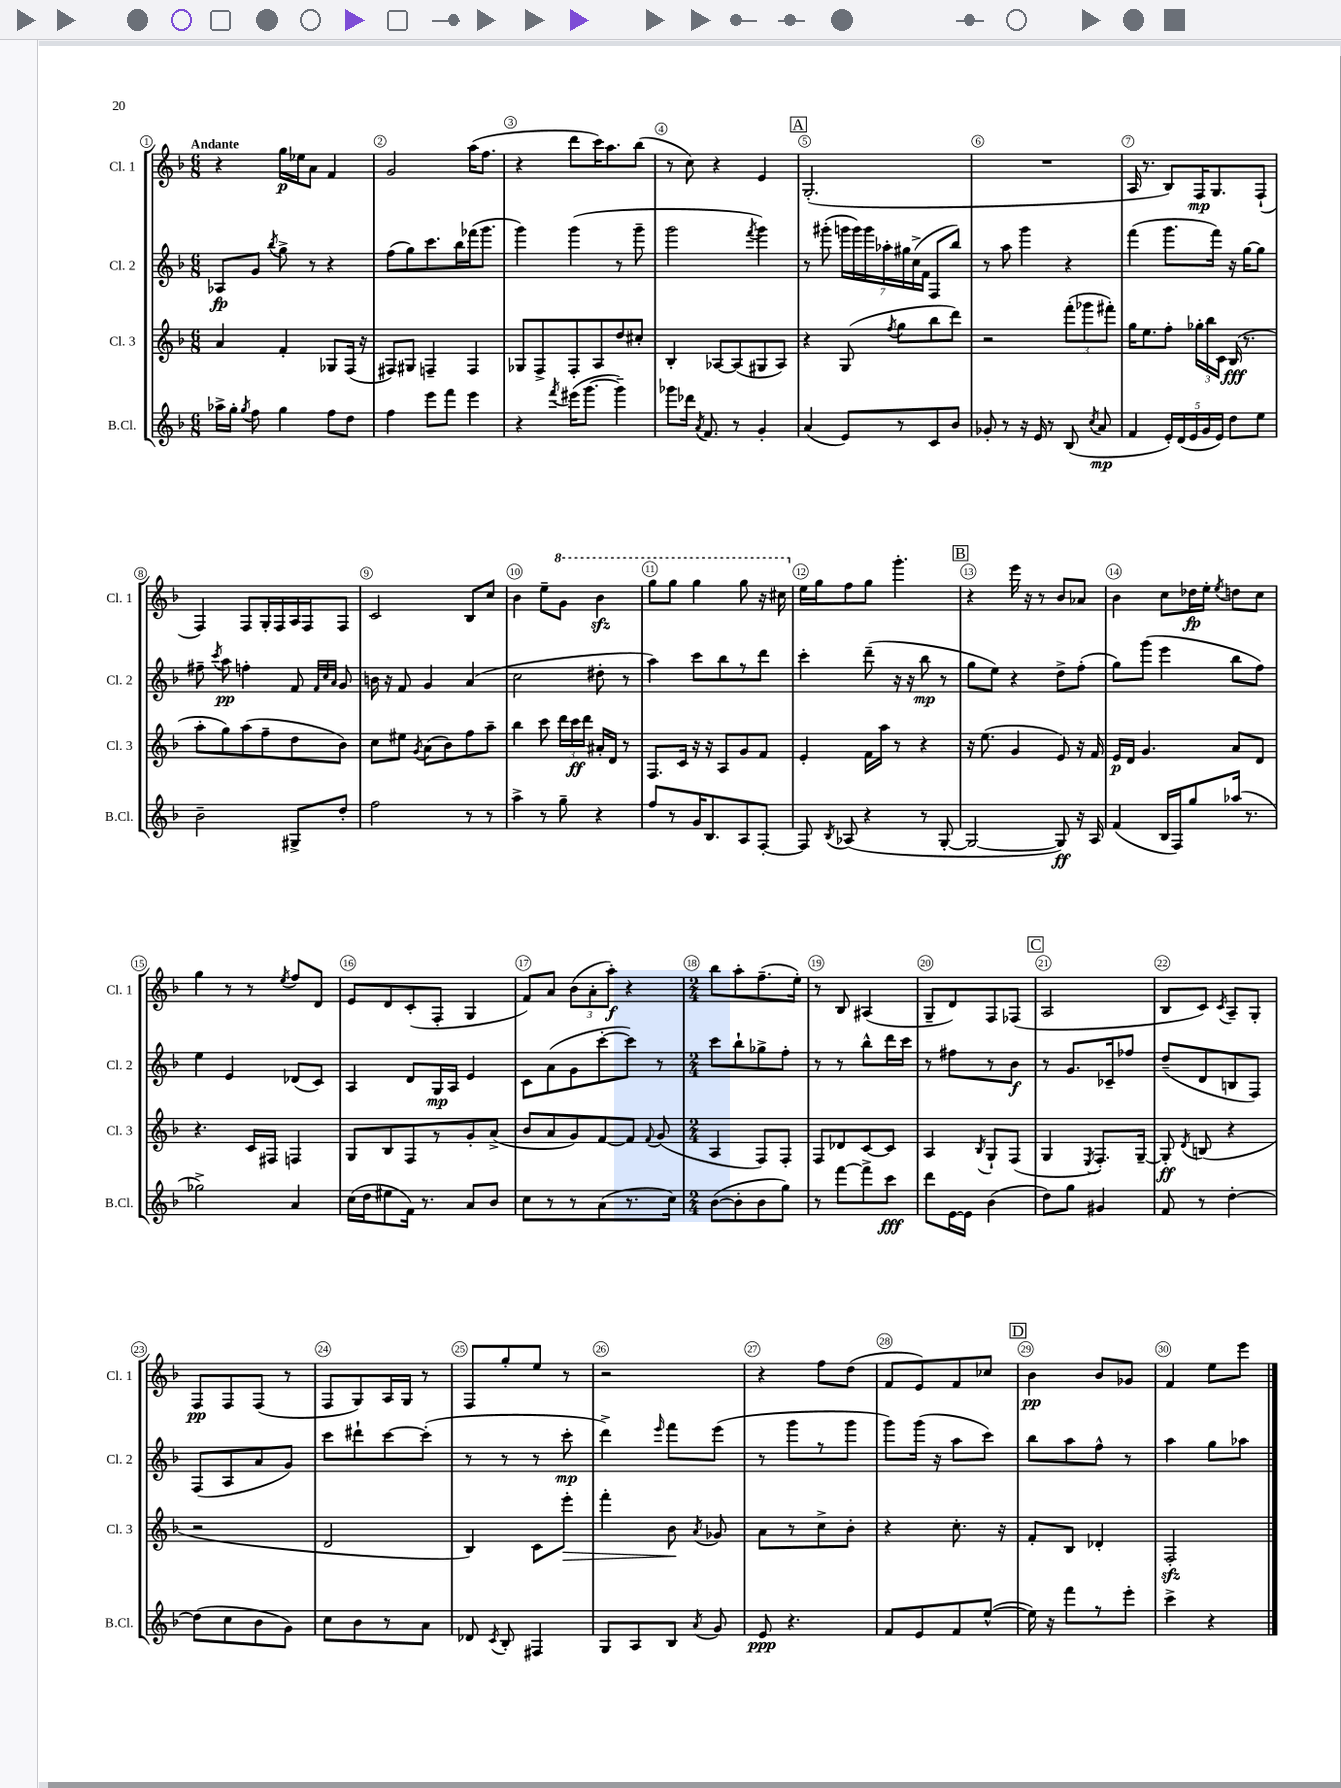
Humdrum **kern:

**kern	**dynam	**kern	**dynam	**kern	**dynam	**kern	**dynam
*part4	*part4	*part3	*part3	*part2	*part2	*part1	*part1
*staff4	*staff4	*staff3	*staff3	*staff2	*staff2	*staff1	*staff1
*I"B.Cl.	*	*I"Cl. 3	*	*I"Cl. 2	*	*I"Cl. 1	*
*I'B.Cl.	*	*I'Cl. 3	*	*I'Cl. 2	*	*I'Cl. 1	*
*clefG2	*	*clefG2	*	*clefG2	*	*clefG2	*
*k[b-]	*	*k[b-]	*	*k[b-]	*	*k[b-]	*
*M6/8	*	*M6/8	*	*M6/8	*	*M6/8	*
=1	=1	=1	=1	=1	=1	=1	=1
!	!	!	!	!	!	!LO:TX:a:B:t=Andante	!
16aa-X^\LL	.	4a/	.	8A-X/L	fp	4r	.
16gg'\JJ	.	.	.	.	.	.	.
8qgg/	.	.	.	.	.	.	.
8ff\	.	.	.	8g/J	.	.	.
.	.	.	.	8qbb-/	.	.	.
4gg\	.	4f'/	.	8gg^\	.	16gg\LL	p
.	.	.	.	.	.	16ee-X\J	.
.	.	.	.	8r	.	8a\J	.
8ff\L	.	8G-X/L	.	4r	.	4f/	.
8dd\J	.	(16F/Jk	.	.	.	.	.
.	.	16r	.	.	.	.	.
=2	=2	=2	=2	=2	=2	=2	=2
4ff\	.	8F#X/L)	.	(8ff\L	.	2g/	.
.	.	8G#X/J	.	8gg\)	.	.	.
8eee\L	.	4Fn~/	.	8.ccc\	.	.	.
8fff\J	.	.	.	.	.	.	.
.	.	.	.	16bb-\L	.	.	.
4eee\	.	4F/	.	(16fff-X\J	.	(16aa\KL	.
.	.	.	.	8.ggg\J	.	8.ff\J	.
=3	=3	=3	=3	=3	=3	=3	=3
4r	.	8G-X/L	.	4ggg\)	.	4r	.
.	.	8F^/	.	.	.	.	.
8qfff/	.	.	.	.	.	.	.
(16eee#X\KL	.	8F'/	.	(4ggg\	.	8ddd\L	.
[8.ggg\J	.	.	.	.	.	.	.
.	.	8A/	.	.	.	16ccc\K)	.
.	.	.	.	.	.	8.aa\	.
4ggg~\])	.	8dd/	.	8r	.	.	.
.	.	8cc#X'/J	.	8ggg~\	.	(8bb-\J	.
=4	=4	=4	=4	=4	=4	=4	=4
8ggg-X\L	.	4B-'/	.	2ggg\	.	8r	.
16ddd-X\Jk	.	.	.	.	.	8cc\)	.
8qa/	.	.	.	.	.	.	.
8.f/	.	.	.	.	.	.	.
.	.	[8A-X/L	.	.	.	4r	.
8r	.	(8A-/]	.	.	.	.	.
.	.	.	.	8qfff/	.	.	.
4g'/	.	8G#X/	.	4ggg\)	.	4e/	.
.	.	8A-/J)	.	.	.	.	.
!!LO:REH:place=s1:t=A
=5	=5	=5	=5	=5	=5	=5	=5
(4a/	.	4r	.	8r	.	(2.G'/	.
.	.	.	.	(8ggg#X'\	.	.	.
8e/L)	.	(8G/	.	28gggn\LL	.	.	.
.	.	.	.	28ggg\)	.	.	.
.	.	.	.	28ggg\	.	.	.
.	.	.	.	28aa-X'\	.	.	.
.	.	8qff/	.	.	.	.	.
8r	.	8gg\L	.	.	.	.	.
.	.	.	.	28gg#X\	.	.	.
.	.	.	.	(28cc^\	.	.	.
.	.	.	.	28f\JJ	.	.	.
8c/	.	8bb-\	.	8F/L	.	.	.
8b-/J	.	8ddd\J)	.	8bb-/J)	.	.	.
=6	=6	=6	=6	=6	=6	=6	=6
8g-X'/	.	2r	.	8r	.	2.r	.
8r	.	.	.	8aa\	.	.	.
16r	.	.	.	4ggg\	.	.	.
16e/	.	.	.	.	.	.	.
8r	.	.	.	.	.	.	.
(8B-/	.	(12fff'\L	.	4r	.	.	.
.	.	12ggg-X\	.	.	.	.	.
8qcc/	.	.	.	.	.	.	.
8a/	mp	.	.	.	.	.	.
.	.	12fff#X'\J)	.	.	.	.	.
=7	=7	=7	=7	=7	=7	=7	=7
4f/	.	16gg\KL	.	(4fff\	.	16A/	.
.	.	8.ee\	.	.	.	8.r	.
20e'/LL)	.	8ff'\J	.	8.ggg\L	.	8B-/L)	.
(20d/	.	.	.	.	.	.	.
20e/	.	.	.	.	.	.	.
.	.	24gg-X'\LL	.	.	.	16F/K	mp
20g/	.	.	.	.	.	.	.
.	.	24bb-\	.	.	.	.	.
.	.	.	.	16fff\Jk)	.	8.G/	.
20e/JJ)	.	.	.	.	.	.	.
.	.	24c\JJ	.	.	.	.	.
8dd\L	.	(16B-/	fff	16r	.	.	.
.	.	8.r	.	[16gg\KL	.	.	.
8ee\J	.	.	.	8gg\J]	.	(8F`/J	.
!!LO:LB:g=z
=8	=8	=8	=8	=8	=8	=8	=8
2b-~\	.	8aa'\L	.	8ff#X~\	.	4F/)	.
.	.	.	.	8qccc/	.	.	.
.	.	8gg\)	.	8aa\	pp	.	.
.	.	(8aa\	.	4ffn'\	.	8F/L	.
.	.	8ff~\	.	.	.	16G'/L	.
.	.	.	.	.	.	16F/	.
8G#X^/L	.	8dd\	.	8f/	.	16A/	.
.	.	.	.	.	.	16F/J	.
.	.	.	.	32qqf/LLL	.	.	.
.	.	.	.	32qqcc/	.	.	.
.	.	.	.	32qqa/JJJ	.	.	.
8dd'/J	.	8b-\J)	.	8g/	.	8F/J	.
=9	=9	=9	=9	=9	=9	=9	=9
2ff\	.	8cc\L	.	16bn\	.	2c/	.
.	.	.	.	16r	.	.	.
.	.	8ee#X\J	.	8f/	.	.	.
.	.	8qg/	.	.	.	.	.
.	.	(8a\L	.	4g/	.	.	.
.	.	8b-\)	.	.	.	.	.
8r	.	8ff\	.	(4a/	.	8B-/L	.
8r	.	8aa~\J	.	.	.	8cc/J	.
=10	=10	=10	=10	=10	=10	=10	=10
4aa^\	.	4bb-\	.	2cc\	.	4b-\	.
8r	.	8ccc\	.	.	.	8ee~\L	.
*	*	*	*	*	*	*8va	*
8gg~\	.	24ddd\LL	.	.	.	8gg\J	.
.	.	24ccc\	ff	.	.	.	.
.	.	24ddd\JJ	.	.	.	.	.
4r	.	16a#X'/LL	.	8dd#X'\	.	4bb-zz\	.
.	.	16d/JJ	.	.	.	.	.
.	.	8r	.	8r	.	.	.
=11	=11	=11	=11	=11	=11	=11	=11
8ff/L	.	8.F/L	.	4aa\)	.	8ggg\L	.
8r	.	.	.	.	.	8ggg\J	.
.	.	16c/Jk	.	.	.	.	.
16g/K	.	16r	.	8ccc\L	.	4ggg\	.
8.B-/	.	16r	.	.	.	.	.
.	.	8A/L	.	8bb-\	.	.	.
8A/	.	8g/	.	8r	.	8ggg\	.
[8F'/J	.	8f/J	.	8ddd\J	.	16r	.
.	.	.	.	.	.	16ccc#X\	.
=12	=12	=12	=12	=12	=12	=12	=12
*	*	*	*	*	*	*X8va	*
8F/]	.	4e'/	.	4ccc'\	.	16ee\LL	.
.	.	.	.	.	.	16gg\J	.
8qB-/	.	.	.	.	.	.	.
(8A-X/	.	.	.	.	.	8ff\	.
4r	.	16f\LL	.	(8ddd~\	.	8gg\J	.
.	.	16aa\JJ	.	.	.	.	.
.	.	8r	.	16r	.	4.ggg'\	.
.	.	.	.	16r	.	.	.
8r	.	4r	.	8bb-\	mp	.	.
[8G'/	.	.	.	8r	.	.	.
!!LO:REH:place=s1:t=B
=13	=13	=13	=13	=13	=13	=13	=13
2G/_	.	16r	.	8gg\L	.	4r	.
.	.	(8.ee\	.	.	.	.	.
.	.	.	.	8ee\J)	.	.	.
.	.	4g/	.	4r	.	16eee\	.
.	.	.	.	.	.	16r	.
.	.	.	.	.	.	8r	.
8G/])	ff	8e/)	.	8dd^\L	.	8b-/L	.
16r	.	16r	.	(8ff'\J	.	8a-X/J	.
16A/	.	16f/	.	.	.	.	.
=14	=14	=14	=14	=14	=14	=14	=14
(4f/	.	16e/LL	p	8gg\L)	.	4b-\	.
.	.	16d/JJ	.	.	.	.	.
.	.	4.g/	.	(8ggg\J	.	.	.
16B-/LL	.	.	.	4eee\	.	8cc\L	.
16F/J)	.	.	.	.	.	.	.
8gg/	.	.	.	.	.	16dd-X\L	fp
.	.	.	.	.	.	16ee'\JJ	.
.	.	.	.	.	.	8qee/	.
(16aa-X/Jk	.	8a/L	.	8bb-\L	.	8ddn\L	.
8.r	.	.	.	.	.	.	.
.	.	8d/J	.	8ff\J)	.	8cc\J	.
!!LO:LB:g=z
=15	=15	=15	=15	=15	=15	=15	=15
2gg-X^\)	.	4.r	.	4ee\	.	4gg\	.
.	.	.	.	4e/	.	8r	.
.	.	16c/LL	.	.	.	8r	.
.	.	16F#X/JJ	.	.	.	.	.
.	.	.	.	.	.	8qee/	.
4a/	.	4Fn/	.	(8d-X/L	.	8ff/L	.
.	.	.	.	8c/J)	.	8d/J	.
=16	=16	=16	=16	=16	=16	=16	=16
(16cc\LL	.	8G/L	.	4A/	.	8e/L	.
16dd\J	.	.	.	.	.	.	.
8ee#X\	.	8B-/	.	.	.	8d/	.
16f\Jk)	.	8F/	.	8d/L	.	(8c'/	.
8.r	.	.	.	.	.	.	.
.	.	8r	.	16G/L	mp	8F'/J	.
.	.	.	.	16A/JJ	.	.	.
8a/L	.	8g'/	.	4e/	.	4G/	.
8b-/J	.	(8a^/J	.	.	.	.	.
=17	=17	=17	=17	=17	=17	=17	=17
8cc\L	.	8b-/L	.	8c\L	.	8f/L)	.
8r	.	8a/	.	(8a\	.	8a/J	.
8r	.	8g/)	.	8g\	.	(12b-\L	.
.	.	.	.	.	.	12a'\	.
(8a\	.	[8f/	.	[8ccc'\	.	.	.
.	.	.	.	.	.	12aa'\J)	f
8.r	.	8f/J]	.	8ccc\J])	.	4r	.
.	.	8qqf/	.	.	.	.	.
.	.	(8g/	.	8r	.	.	.
16cc\Jk)	.	.	.	.	.	.	.
=18	=18	=18	=18	=18	=18	=18	=18
*M2/4	*	*M2/4	*	*M2/4	*	*M2/4	*
([8b-\L	.	4A/	.	8ccc\L	.	8bb-\L	.
8b-'\]	.	.	.	8bb-`\	.	8aa'\	.
8b-\	.	8F/L)	.	8gg-X^\	.	(8.ff~\	.
8gg\J)	.	8F'/J	.	8ff'\J	.	.	.
.	.	.	.	.	.	16ee'\Jk)	.
=19	=19	=19	=19	=19	=19	=19	=19
8r	.	8F/L	.	8r	.	8r	.
[8fff\L	.	8d-X/	.	8r	.	8B-/	.
8fff^\]	.	[8c/	.	8bb-^^\L	.	(4A#X/	.
8ccc\J	fff	8c/J]	.	16ddd\L	.	.	.
.	.	.	.	16ccc\JJ	.	.	.
=20	=20	=20	=20	=20	=20	=20	=20
8ddd\L	.	4A/	.	8r	.	8G~/L	.
[16e\L	.	.	.	8ff#X\L	.	8d/)	.
16e\JJ]	.	.	.	.	.	.	.
.	.	8qB-/	.	.	.	.	.
(4b-\	.	8G`/L	.	8r	.	8F/	.
.	.	(8F/J	.	8b-\J	f	(8F-X/J	.
!!LO:REH:place=s1:t=C
=21	=21	=21	=21	=21	=21	=21	=21
8dd\L)	.	4G/	.	8r	.	2A/	.
8gg\J	.	.	.	8.g/L	.	.	.
.	.	8qE/	.	.	.	.	.
4g#X/	.	8.F'/L)	.	.	.	.	.
.	.	.	.	16c-X~/k	.	.	.
.	.	.	.	8ff-X/J	.	.	.
.	.	[16G~/Jk	.	.	.	.	.
=22	=22	=22	=22	=22	=22	=22	=22
8f/	.	8G'/]	ff	(8dd~/L	.	8B-/L	.
.	.	8qd/	.	.	.	.	.
8r	.	(8Bn/	.	8d/	.	8c/J)	.
.	.	.	.	.	.	8qc/	.
[4dd'\	.	4r	.	8Bn/	.	8A~/L	.
.	.	.	.	8F/J)	.	8G'/J	.
!!LO:LB:g=z
=23	=23	=23	=23	=23	=23	=23	=23
(8dd\L]	.	2r	.	(8F/L	.	8F/L	pp
8cc\	.	.	.	8A/	.	8F/	.
8b-\	.	.	.	8a/	.	(8F/J	.
8g\J)	.	.	.	8g/J)	.	8r	.
=24	=24	=24	=24	=24	=24	=24	=24
8cc\L	.	2d/	.	8ccc\L	.	8F/L	.
8b-\	.	.	.	8ddd#X`\	.	8G/)	.
8r	.	.	.	[8ccc\	.	16A/L	.
.	.	.	.	.	.	16G/JJ	.
8a\J	.	.	.	(8ccc'\J]	.	8r	.
=25	=25	=25	=25	=25	=25	=25	=25
8d-X/	.	4B-/)	.	8r	.	8F/L	.
8qc/	.	.	.	.	.	.	.
8B-'/	.	.	.	8r	.	8gg'/	.
4F#X/	.	8c\L	.	8r	.	8ee/J	.
!	!	!	!LO:HP:b	!	!	!	!
.	.	8eee'\J	>	8ccc'\	mp	8r	.
=26	=26	=26	=26	=26	=26	=26	=26
8G/L	.	4fff'\	.	4ddd^\)	.	2r	.
8A/	.	.	.	.	.	.	.
.	.	.	.	16qqeee/	.	.	.
8B-/J	.	8b-\	.	8fff\L	.	.	.
8qa/	.	8qa/	.	.	.	.	.
8g/	.	8g-X/	]	(8eee\J	.	.	.
=27	=27	=27	=27	=27	=27	=27	=27
8e/	ppp	8a\L	.	8r	.	4r	.
4.r	.	8r	.	8ggg\L	.	.	.
.	.	8cc^\	.	8r	.	8ff\L	.
.	.	8b-'\J	.	8ggg\J	.	(8dd\J	.
=28	=28	=28	=28	=28	=28	=28	=28
8f/L	.	4r	.	8ggg\L)	.	8f/L	.
8e/	.	.	.	(16ggg\Jk	.	8e/)	.
.	.	.	.	16r	.	.	.
8f/	.	8.cc'\	.	8aa\L	.	8f/	.
([8ee^^/J	.	.	.	8ccc\J)	.	8cc-X/J	.
.	.	16r	.	.	.	.	.
!!LO:REH:place=s1:t=D
=29	=29	=29	=29	=29	=29	=29	=29
16ee\])	.	8f'/L	.	8bb-\L	.	4b-\	pp
16r	.	.	.	.	.	.	.
8fff\L	.	8B-/J	.	8aa\	.	.	.
8r	.	4d-X'/	.	8ff^^\J	.	8b-/L	.
8eee'\J	.	.	.	8r	.	8g-X/J	.
=30	=30	=30	=30	=30	=30	=30	=30
4ccc^\	.	2Fzz'/	.	4aa\	.	4f/	.
4r	.	.	.	8gg\L	.	8ee\L	.
.	.	.	.	8aa-X\J	.	8eee\J	.
==	==	==	==	==	==	==	==
*-	*-	*-	*-	*-	*-	*-	*-
